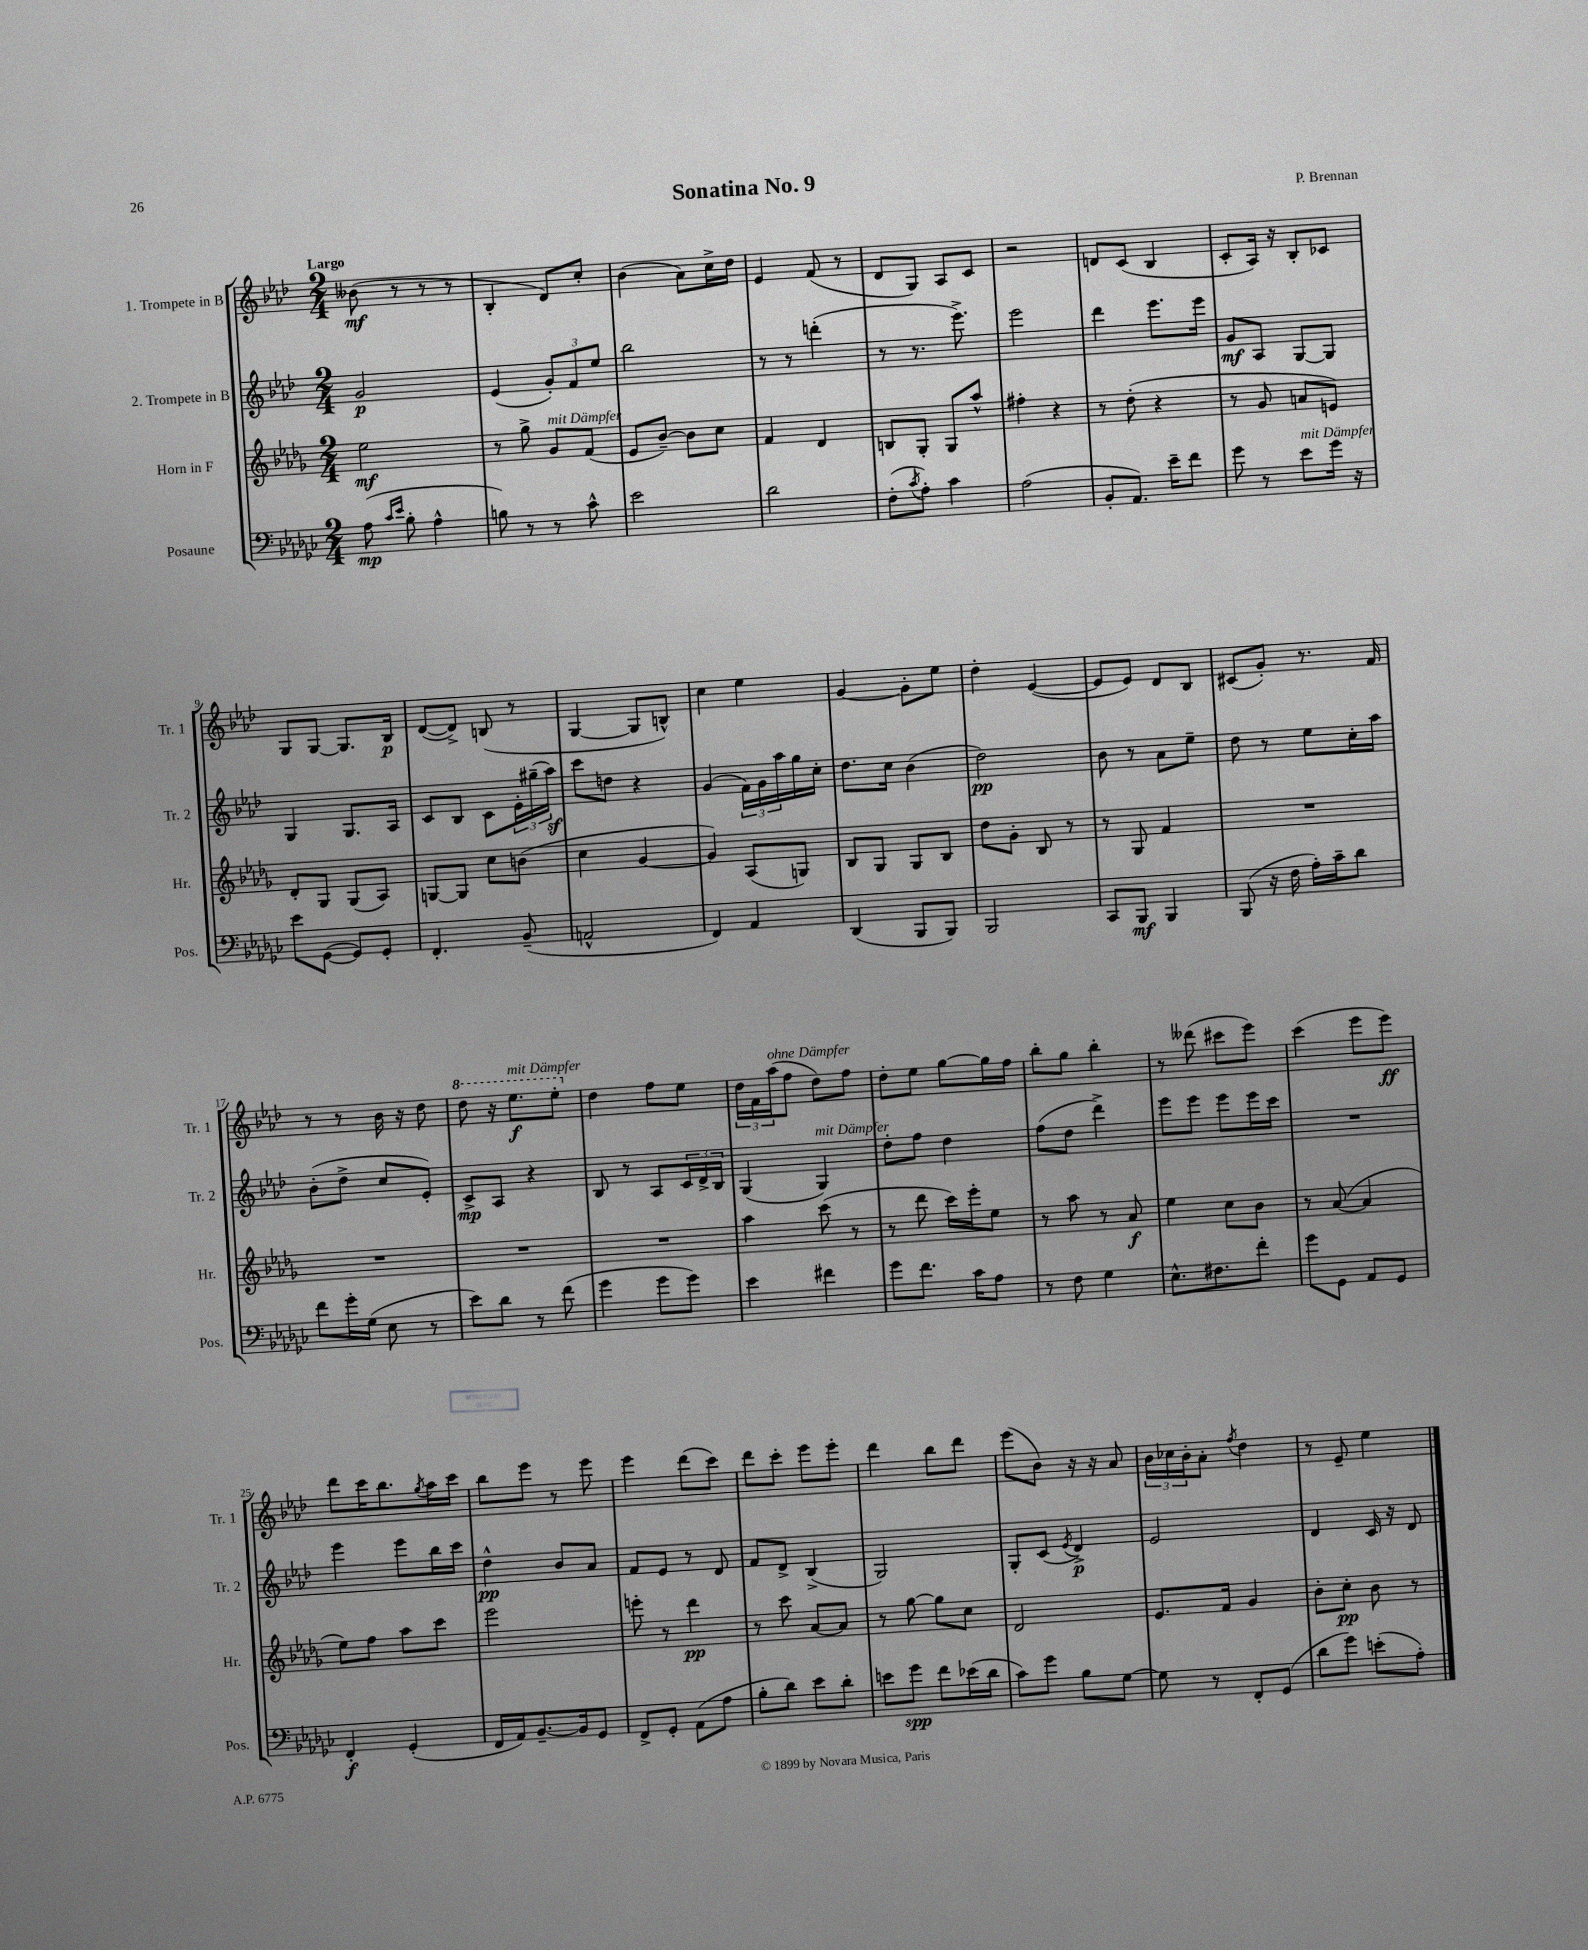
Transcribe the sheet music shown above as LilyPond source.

\header { title = "Sonatina No. 9" composer = "P. Brennan" }
<<
\new StaffGroup <<
\new Staff = "s0" \with { instrumentName = "1. Trompete in B" shortInstrumentName = "Tr. 1" } {
    \clef treble \key aes \major \numericTimeSignature \time 2/4 \tempo "Largo"
    beses'8\mf( r8 r8 r8 |
    bes4-. des'8) c''8-. |
    bes'4( aes'8) c''16-> des''16 |
    ees'4 f'8( r8 |
    des'8 g8) aes8 c'8 |
    r2 |
    d'8 c'8( bes4 |
    c'8-. aes16) r16 bes8-. ces'8 |
    g8 g8~ g8. bes16\p |
    des'8~( des'8->) b8( r8 |
    g4~ g8 b8-^) |
    c''4 ees''4 |
    g'4~ g'8-. ees''8 |
    des''4-. ees'4~( |
    ees'8 ees'8) des'8 bes8 |
    cis'8( g'8-.) r8. f'16 |
    r8 r8 bes'16 r16 des''8 |
    \ottava #1 des'''8 r16 ees'''8.\f^\markup { \italic "mit Dämpfer" } ees'''8-. \ottava #0 |
    des''4 f''8 ees''8 |
    \tuplet 3/2 { des''16 f'16 aes''16^\markup { \italic "ohne Dämpfer" }( } f''8 des''8) f''8 |
    des''8-. ees''8 g''8~ g''16 f''16 |
    bes''8-. g''8 bes''4-. |
    r8 deses'''8( cis'''8 ees'''8) |
    c'''4( ees'''8 ees'''8\ff) |
    des'''8 c'''16 bes''8. \acciaccatura { g''8 } aes''16 c'''16 |
    bes''8 ees'''8 r8 ees'''8 |
    ees'''4 des'''8( c'''8) |
    des'''8 c'''8-. ees'''8 ees'''8-. |
    des'''4 bes''8 des'''8 |
    ees'''8( bes'8) r16 r16 aes'8 |
    \tuplet 3/2 { bes'16 ces''16 bes'16-. } aes'8-. \acciaccatura { f''8 } des''4 |
    r8 ees'8-- ees''4 \bar "|." |
}
\new Staff = "s1" \with { instrumentName = "2. Trompete in B" shortInstrumentName = "Tr. 2" } {
    \clef treble \key aes \major \numericTimeSignature \time 2/4
    g'2\p |
    ees'4( \tuplet 3/2 { g'8-.) f'8 ees''8 } |
    bes''2 |
    r8 r8 d'''4-.( |
    r8 r8. ees'''8.->) |
    ees'''2 |
    des'''4 ees'''8. ees'''16 |
    g'8\mf aes8 g8~ g8 |
    g4 g8. aes16 |
    c'8 bes8 c'8 \tuplet 3/2 { ees'16-. gis''16--( aes''16\sf) } |
    c'''8 d''8 r4 |
    g'4( \tuplet 3/2 { f'16) g'16 aes''16 } g''16 c''16-. |
    des''8. c''16 bes'4( |
    des''2\pp) |
    bes'8 r8 aes'8 ees''8-- |
    des''8 r8 ees''8 c''16-. aes''16 |
    bes'8-.( des''8-> c''8 ees'8-.) |
    c'8->\mp aes8 r4 |
    bes8 r8 aes8 \tuplet 3/2 { c'16 des'16-> bes16 } |
    g4( g4^\markup { \italic "mit Dämpfer" }) |
    des''8-. f''8 des''4 |
    f''8( des''8 des'''4->) |
    ees'''8 ees'''8 ees'''8 ees'''16 c'''16 |
    R2 |
    ees'''4 ees'''8 bes''16 c'''16 |
    des''4-^\pp bes'8 aes'8 |
    f'8 ees'8 r8 des'8 |
    f'8 des'8-> bes4->( |
    g2) |
    g8-. c'8( \acciaccatura { ees'8 } des'4->\p) |
    ees'2 |
    des'4 c'16 r16 des'8 \bar "|." |
}
\new Staff = "s2" \with { instrumentName = "Horn in F" shortInstrumentName = "Hr." } {
    \clef treble \key des \major \numericTimeSignature \time 2/4
    ees''2\mf |
    r8 ges''8-> ges'8^\markup { \italic "mit Dämpfer" } f'8( |
    ees'8 bes'8~--) bes'8 c''8 |
    f'4 des'4 |
    b8 ges8-. ges8 aes''8-^ |
    fis''4-. r4 |
    r8 des''8-.( r4 |
    r8 ges'8 a'8 e'8) |
    des'8-. ges8 ges8( aes8) |
    g8~ g8 c''8 b'8( |
    c''4 ges'4~ |
    ges'4) aes8( g8) |
    bes8 ges8 ges8 bes8 |
    des''8 ges'8-. bes8 r8 |
    r8 ges8 f'4 |
    R2 |
    R2 |
    R2 |
    R2 |
    aes''4 c'''8( r8 |
    r8 des'''8 c'''16) ees'''16-. ees''8 |
    r8 aes''8 r8 aes'8\f |
    ees''4 c''8 bes'8 |
    r8 aes'8~( aes'4 |
    ees''8) f''8 aes''8 c'''8 |
    ees'''2 |
    e'''8-. r8 des'''4\pp |
    r8 c'''8 aes'8~ aes'8 |
    r8 ges''8~ ges''8 c''8 |
    des'2 |
    ees'8. f'16 ges'4 |
    bes'8-. c''8-.\pp bes'8 r8 \bar "|." |
}
\new Staff = "s3" \with { instrumentName = "Posaune" shortInstrumentName = "Pos." } {
    \clef bass \key ges \major \numericTimeSignature \time 2/4
    aes8\mp( \grace { ces'16 ees'16 } bes8-. aes4-^ |
    b8) r8 r8 ces'8-^ |
    ees'2 |
    des'2 |
    f8-.( \acciaccatura { ces'8 } aes8-.) ces'4 |
    aes2( |
    bes,8-. aes,8.) ees'16-- f'8 |
    ges'8 r8 ees'8^\markup { \italic "mit Dämpfer" } ges'16 r16 |
    ees'8 ges,8~( ges,8) ges,8-. |
    f,4.-. bes,8--( |
    a,2-^ |
    f,4) aes,4 |
    des,4( bes,,8 bes,,8) |
    bes,,2 |
    ces,8 bes,,8\mf bes,,4 |
    bes,,8( r16 f16 aes16-.) ces'16-- des'8 |
    f'8 ges'16-. ges16( ees8 r8 |
    ees'8) des'8 r8 f'8( |
    ges'4 ges'8 ges'8) |
    ees'4 fis'4 |
    ges'8 f'8. ces'16 aes8 |
    r8 f8 ges4 |
    ees8.-^ fis8. f'8-. |
    ges'8 ges,8 aes,8 ges,8 |
    f,4-.\f ges,4-.( |
    f,16 aes,16) bes,8.~-- bes,16 ges,8 |
    f,8-> ges,8-. aes,8( aes8 |
    bes8-. des'8) ees'8 des'8-. |
    e'8 ges'8\spp f'8 ees'16( des'16 |
    ces'8) ges'8 bes8 ges8~ |
    ges8 r8 f,8-. ges,8( |
    des'8 ges'8) e'8-.( aes8-.) \bar "|." |
}
>>
>>
